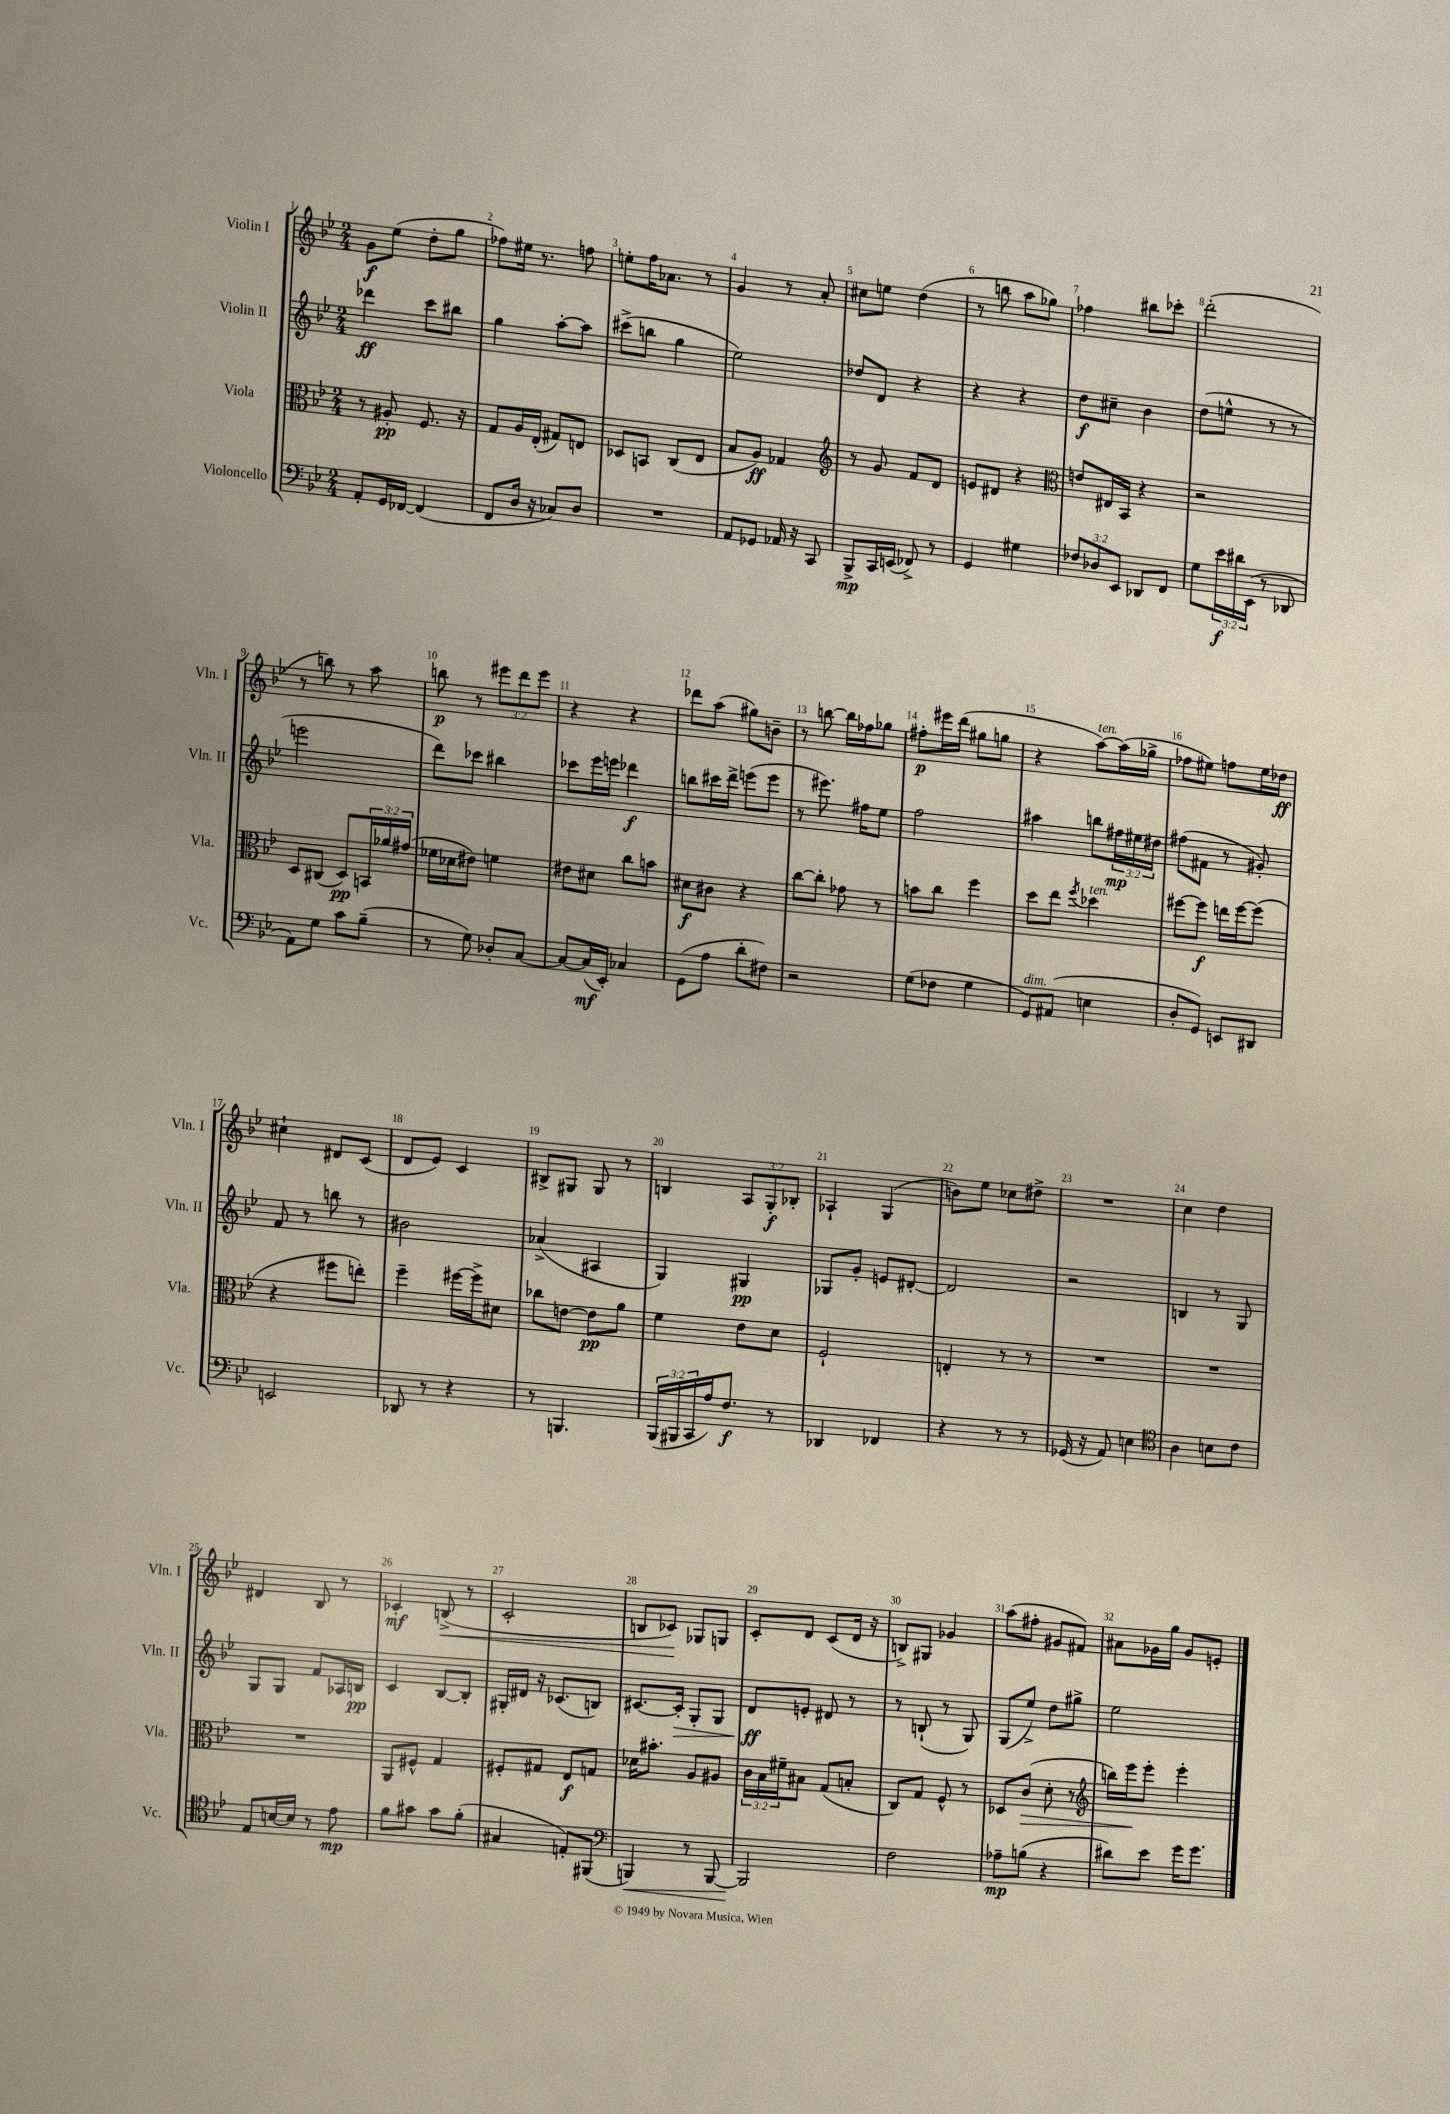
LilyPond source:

<<
\new StaffGroup <<
\new Staff = "s0" \with { instrumentName = "Violin I" shortInstrumentName = "Vln. I" } {
    \clef treble \key bes \major \numericTimeSignature \time 2/4 \override Staff.TupletNumber.text = #tuplet-number::calc-fraction-text
    g'8\f ees''8( d''8-. g''8 |
    fes''8) eis''16 r8. f''8 |
    e''8-. f''16 aes'8. r8 |
    g'4 r8 a'8-. |
    cis''8 e''8 d''4( |
    r8 b''8 a''8 ges''8) |
    fes''4 bis''8 ces'''8-. |
    d'''2-.( |
    r8 b''8) r8 a''8 |
    b''8\p r8 \tuplet 3/2 { eis'''8 d'''8 eis'''8 } |
    r4 r4 |
    des'''8 a''8( gis''8) b'8-- |
    r8 b''8~ b''16 fes''16 ges''8 |
    fis''8-.\p eis'''16 d'''16( gis''8 g''8 |
    r4 a''8~^\markup { \italic "ten." }) a''16( ges''16-> |
    fes''8 eis''8) f''8 eis''16 des''16\ff |
    cis''4-! dis'8 c'8( |
    d'8 ees'8) c'4 |
    bis8-> gis8 gis8 r8 |
    b4 \tuplet 3/2 { a8 g8-.\f bes8-. } |
    aes4-! g4( |
    b'8) ees''8 ces''8 dis''8-> |
    R2 |
    c''4 d''4 |
    dis'4 bes8 r8 |
    ces'4-.\mf b8->\<( r8 |
    c'2-. |
    b8 ces'8\!) ges8 g8 |
    c'8-. d'8 c'8( d'16 r16 |
    b8->) gis8 ges'4 |
    a''8( fis''8-. gis'8 fis'8) |
    ais'8 ges'16 g''16 ges'8 e'8-. \bar "|." |
}
\new Staff = "s1" \with { instrumentName = "Violin II" shortInstrumentName = "Vln. II" } {
    \clef treble \key bes \major \numericTimeSignature \time 2/4 \override Staff.TupletNumber.text = #tuplet-number::calc-fraction-text
    des'''4\ff c'''8 bis''8 |
    g''4 a''8~-. a''8 |
    cis'''8->( b''8 g''4 |
    ees''2) |
    des''8 d'8 r4 |
    r4 r4 |
    d''8\f cis''8-- bes'4 |
    d''8( e''8-^ r8 r8 |
    e'''2 |
    d'''8) ces'''8 bis''4 |
    ces'''8 ees'''16 e'''16 des'''4\f |
    b''8 cis'''16 d'''16-> e'''8( e'''8 |
    r8 eis'''8.) fis''16 ees''8 |
    f''2 |
    ais''4 b''8 \tuplet 3/2 { fis''16\mp eis''16 dis''16 } |
    fis''8( fis'8 r8 gis'8-.) |
    f'8 r8 b''8 r8 |
    bis'2 |
    aes'4->( ais4 |
    g4) gis4\pp |
    ges8 g'8-. e'8 dis'8~-. |
    dis'2 |
    r2 |
    b4 r8 g8 |
    g8 g8 f'8 aes16 b16\pp |
    c'4 bes8~ bes8-. |
    gis16-. dis'16 r16 ces'8.( b8) |
    cis'8.~ cis'16-.\> g8-. g8 |
    d'8\ff\! e'8-. dis'8 r8 |
    r8 b8-!( r8 g8) |
    g8( ees''8->) d''8 gis''8-> |
    ees''2 \bar "|." |
}
\new Staff = "s2" \with { instrumentName = "Viola" shortInstrumentName = "Vla." } {
    \clef alto \key bes \major \numericTimeSignature \time 2/4 \override Staff.TupletNumber.text = #tuplet-number::calc-fraction-text
    r8 ais8-.\pp f8. r16 |
    g8 a16 ees16-.( gis8) e8 |
    des8 b,8 c8( ees8 |
    bes8 a8\ff) ges4 |
    \clef treble r8 g'8 f'8 d'8 |
    e'8 dis'8 r4 |
    \clef alto e'8 eis16 bes,16 r4 |
    r2 |
    d8 cis8( d8\pp) \tuplet 3/2 { b,16 aes'16 gis'16( } |
    fes'16 des'16 eis'8) f'4 |
    eis'8 dis'8 c''8 b'8 |
    dis'8\f cis'8 r4 |
    c''8~ c''8-. ges'8 r8 |
    b'8 c''8 f''4 |
    d''8 ees''8 \acciaccatura { f''8 } des''4^\markup { \italic "ten." } |
    fis''8~ fis''8\f e''16 fis''16~ fis''8( |
    r4 fis''8 e''8-.) |
    f''4-- fis''16~ fis''16-> dis'8 |
    ces''8 e'8~ e'8\pp a'8 |
    f'4 ees'8 d'8 |
    f2-! |
    e4-. r8 r8 |
    R2 |
    R2 |
    R2 |
    a,8 fis8-^ g4 |
    fis8-. gis8 ees8\f g8 |
    des'16 bis'8.-. a8 ais8 |
    \tuplet 3/2 { c'16 bes16 fis'16-- } bis8 g8( b8-. |
    c8) g8 f8-^ r8 |
    des8 c'8\>( d'8-. r8 |
    \clef treble b''16) ees'''16\! ees'''8-. ees'''4-. \bar "|." |
}
\new Staff = "s3" \with { instrumentName = "Violoncello" shortInstrumentName = "Vc." } {
    \clef bass \key bes \major \numericTimeSignature \time 2/4 \override Staff.TupletNumber.text = #tuplet-number::calc-fraction-text
    a,8-. g,16 fes,16~ fes,4( |
    f,8 d16 r16 ces8) d8 |
    R2 |
    a,8 ges,8 aes,16 r16 c,8 |
    bes,,8->\mp c,16 e,16( fes,8->) r8 |
    g,4 gis4 |
    \tuplet 3/2 { fes8 des8 ees,8 } des,8 f,8 |
    g8 \tuplet 3/2 { ees'16\f dis'16 ees,16( } r8 des,8 |
    a,8) g8 c'8 bes8--( |
    r8 g8) des8-. c8~ |
    c8~ c16\mf( ees,16-.) ces4 |
    g,8( a8 d'8-. fis8) |
    r2 |
    g8( fes8 g4 |
    g,8^\markup { \italic "dim." }) ais,8( e4 |
    d8-. g,8) e,8 dis,8 |
    e,2 |
    des,8 r8 r4 |
    r8 b,,4. |
    \tuplet 3/2 { bes,,16( bis,,16 c,16 } a16) f8.\f r8 |
    des,4 fes,4 |
    r4 r8 r8 |
    ges,16( r16 a,8) e4 |
    \clef tenor a4 b8 c'8 |
    ees8 b16~ b16 r8 ees'8\mp |
    f'8 gis'8 gis'8 f'8-.( |
    gis4 e8-.) fis,8( |
    \clef bass b,,4\<) r8 b,,8~ |
    b,,2\! |
    f2 |
    aes8--\mp b8( r4 |
    dis'8) ees'8 g'16 g'8. \bar "|." |
}
>>
>>
\layout { \context { \Score \override BarNumber.break-visibility = ##(#f #t #t) barNumberVisibility = #all-bar-numbers-visible } }
